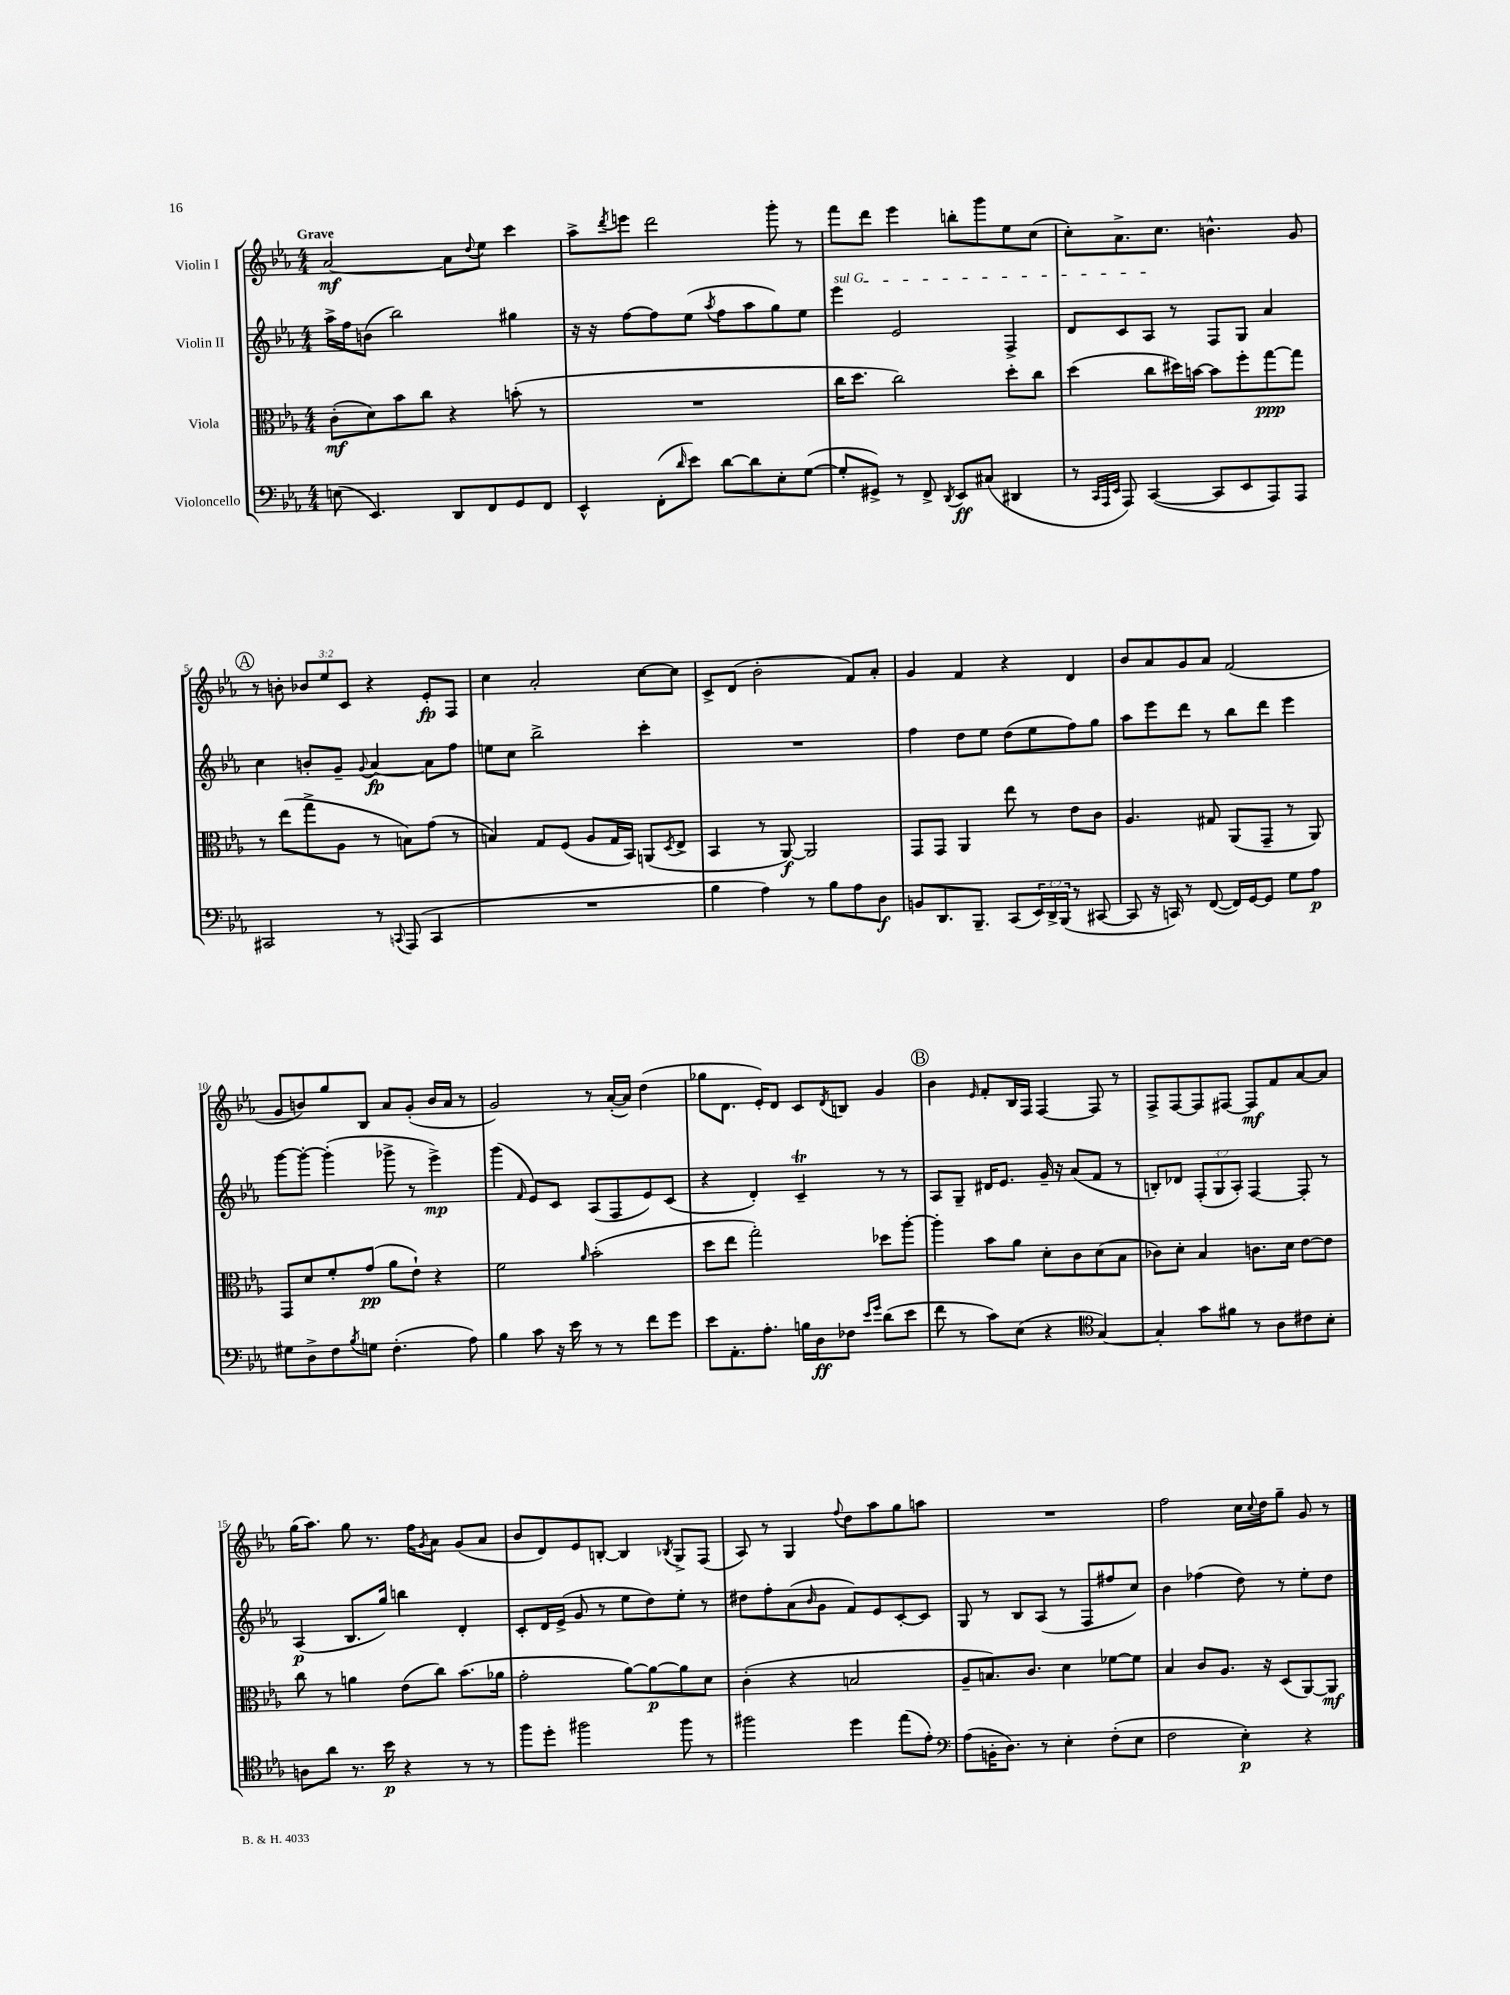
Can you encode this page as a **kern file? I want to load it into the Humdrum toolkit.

**kern	**kern	**kern	**kern
*staff4	*staff3	*staff2	*staff1
*clefF4	*clefC3	*clefG2	*clefG2
*k[b-e-a-]	*k[b-e-a-]	*k[b-e-a-]	*k[b-e-a-]
*M4/4	*M4/4	*M4/4	*M4/4
(8E\	(8c'\L	16aa-^\LL	[2a-/
.	.	16ff\J	.
4.EE-/)	8d\)	(8b\J	.
.	8b-\	2bb-\)	.
.	8cc\J	.	.
8DD/L	4r	.	8a-\]L
.	.	.	8qqdd/
8FF/	.	.	8ee-\J
8GG/	(8b'\	4gg#\	4ccc\
8FF/J	8r	.	.
=	=	=	=
4EE-^^/	1r	16r	8aa-^\L
.	.	16r	.
.	.	.	8qddd/
.	.	[8ff\L	8eee\J
(8FF'\L	.	8ff\]	2ddd\
16qqd/	.	.	.
8e-\J)	.	(8ee-\J	.
.	.	8qaa-/	.
[8d\L	.	8ff\L	.
8d\]	.	8aa-\	.
8E-'\	.	8gg\)	8ggg'\
([8G\J	.	8ee-\J	8r
=	=	=	=
8G'/]L	16cc\LK	4eee-\	8fff\L
.	8.dd\J	.	.
8GG#^/J)	.	.	8ddd\J
8r	2cc\)	2e-/	4eee-\
8FF^/	.	.	.
8qDD/	.	.	.
8EE-/L	.	.	8bb'\L
(8C#/J	.	.	8ggg\
4DD#/	8dd'\L	4F^/	8ee-\
.	8cc\J	.	(8cc\J
=	=	=	=
8r	(4dd\	8d/L	8cc'\L)
32qqCC/LLL	.	.	.
32qqAAA-/	.	.	.
32qqEE-/JJJ	.	.	.
8AAA-/)	.	8c/	8.a-^\
([4CC/	8cc\L	8A-/J	.
.	.	.	8.cc\J
.	16dd#\L)	8r	.
.	[16b\JJ	.	.
8CC/]L	8b\]L	8F/L	4.b^^\
8EE-/	8ff'\	8G/J	.
8AAA-/)	[8gg\	4a-/	.
8AAA-/J	8gg\]J	.	8g/
=	=	=	=
2CC#/	8r	4cc\	8r
.	(8ee-\L	.	8b'\
.	8gg^\	8b'/L	12b-/L
.	.	.	12ee-/
.	8A-\J	8g~/J	.
.	.	.	12c/J
.	.	8qqg/	.
8r	8r	[4a-/	4r
8qqCC/	.	.	.
(8AAA-/	8B\L)	.	.
4CC/	(8g\J	8a-\]L	8e-'/L
.	8r	8ff\J	8F/J
=	=	=	=
1r	4B/)	8ee\L	4cc\
.	.	8cc\J	.
.	8G/L	2bb-^\	2a-'/
.	(8F/J	.	.
.	8A-/L	.	.
.	16G/L	.	.
.	16BB-/JJ)	.	.
.	(8AA/L	4ccc'\	[8cc\L
.	8qD/	.	.
.	8E-^/J	.	8cc\]J
=	=	=	=
4B-\	4BB-/	1r	8c^/L
.	.	.	(8d/J
4A-\)	8r	.	2b-'\
.	[8AA-/)	.	.
8r	2AA-/]	.	.
8B-\L	.	.	.
8A-\	.	.	8f/L)
8D\J	.	.	8a-'/J
=	=	=	=
8BB/L	8GG/L	4ff\	4g/
8.DD/	8GG/J	.	.
.	4AA-/	8dd\L	4f/
8.BBB-~/J	.	.	.
.	.	8ee-\J	.
(8CC/L	8ee-\	(8dd\L	4r
24EE-/L)	8r	8ee-\	.
24DD^/	.	.	.
(24BBB-/JJ	.	.	.
8r	8e-\L	8ff\)	4d/
[8CC#/	8c\J	8gg\J	.
=	=	=	=
8CC#/]	4.A-/	8aa-\L	8b-/L
16r	.	8eee-\	8a-/
16CC/)	.	.	.
8r	.	8ddd\J	8g/
([8FF/	8G#/	8r	8a-/J
16FF/]LL)	(8AA-/L	8bb-\L	(2f/
[16GG/J	.	.	.
8GG/]J	8GG~/J	8ddd\J	.
8G\L	8r	4eee-\	.
8A-\J	8AA-/)	.	.
=	=	=	=
8G#\L	8GG/L	[8ggg\L	8g/L
8D^\	8d/	8ggg'\_J	8b/)
8F\	8f'/	(4ggg'\]	8gg/
8qB-/	.	.	.
8G\J	(8g/J	.	8B-/J
(4.F'\	8a-\L	8ggg-^\	8a-/L
.	8e-`\J)	8r	(8g'/J
.	4r	4eee-^\)	16b/LL
.	.	.	16a-/JJ
8A-\)	.	.	8r
=	=	=	=
4B-\	2f\	(4ggg\	2g/)
.	.	16qqf/	.
8c\	.	8e-/L)	.
16r	.	8c/J	.
16e-\	.	.	.
.	16qqa-/	.	.
8r	(2b-'\	(8A-/L	8r
8r	.	8F/	([16a-'/LL
.	.	.	16a-/]JJ)
8f\L	.	8e-/)	(4dd\
8g\J	.	(8c/J	.
=	=	=	=
8e-\L	8dd\L	4r	8gg-\L
8.AA-'\	8ee-\J	.	8.d\J
.	2gg'\)	4d'/)	.
8.A-'\J	.	.	16e-'/LK)
.	.	.	8d/J
16B\LL	.	4c~/	8c/L
16D\J	.	.	.
.	.	.	8qd/
8F-\J	.	.	8B/J
16qqe-/LL	.	.	.
16qqg/JJ	.	.	.
(8d\L	8dd-\L	8r	4g/
8e-\J	[8aa-'\J	8r	.
=	=	=	=
8f\	4aa-'\]	8A-/L	4b-\
8r	.	8G~/J	.
.	.	.	16qqe-/
8c\L)	8b-\L	16d#/LK	8f'/L
.	.	8.e-/J	.
(8E-\J	8a-\J	.	16B-/L
.	.	.	16F/JJ
4r	8d'\L	16g~/	[4F/
.	.	16r	.
.	8c\	(8a-/L	.
*clefC4	*	*	*
[4G/)	(8d\	8f/J	8F/]
.	8B-\J	8r	8r
=	=	=	=
4G'/]	8c-\L)	8B'/L)	8F^/L
.	8d'\J	8d-/J	[8F/
8g\L	4B-/	(12F'/L	8F/]
.	.	12G/	.
8f#\J	.	.	[8F#/J
.	.	12A-'/J)	.
8r	8.c\L	[4F/	8F#/]L
8A-\L	.	.	8f/
.	16d\Jk	.	.
8c#\	[8e-\L	8F'/]	[8a-/
8B-'\J	8e-\]J	8r	8a-/]J
=	=	=	=
8A\L	8cc\	(4A-/	(16gg\LK
.	.	.	8.aa-\J)
8a-\J	8r	.	.
8.r	4a\	8.B-/L	8gg\
.	.	.	8.r
16b-\	.	16gg/Jk)	.
4r	(8e-\L	4bb\	.
.	.	.	16ff\LK
.	.	.	8qg/
.	8cc\J)	.	8a-\J
8r	(8.b-\L	4d'/	(8g/L
8r	.	.	8a-/J
.	16a-\Jk	.	.
=	=	=	=
8ff\L	2g'\	8c'/L	8b-/L
8dd'\J	.	16d/L	8d/)
.	.	(16e-^/JJ	.
2ff#\	.	8g/	8e-/
.	.	8r	[8B'/J
.	[8a-\L)	8ee-\L	4B/]
.	8a-\_	8dd\)	.
.	.	.	8qB-/
8ff#\	8a-\]	8ee-'\J	8G^/L
8r	8d\J	8r	(8F/J
=	=	=	=
2ff#\	(4c'\	8dd#\L	8A-/)
.	.	8ff'\	8r
.	4r	(8a-\	4G/
.	.	16qqb-/	.
.	.	8g\J	.
.	.	.	8qqff/
4dd\	2B/	8f/L)	8dd\L
.	.	8e-/	8aa-\
(8ee-\L	.	[8c'/	8gg\
8e-'\J)	.	8c/]J	8aa\J
=	=	=	=
*clefF4	*	*	*
(8A-\L	8A-~/L	8G/	1r
16BB'\K	8.B/)	8r	.
8.D\J)	.	.	.
.	.	8B-/L	.
.	8.c/J	.	.
8r	.	(8A-/J	.
4E-'\	4d\	8r	.
.	.	8F/L	.
(8F'\L	[8f-\L	8ff#/	.
8E-\J	8f-\]J	8cc/J)	.
=	=	=	=
2F\	4B-/	4b-\	2ff\
.	8c/L	(4ff-\	.
.	8.A-/J	.	.
4E-'\)	.	8dd\)	16cc\LL
.	.	.	8qqcc/
.	16r	.	16dd\J
.	(8D/L	8r	8gg~\J
4r	[8AA-/)	8ee-'\L	8g/
.	8AA-/]J	8dd\J	8r
==	==	==	==
*-	*-	*-	*-
